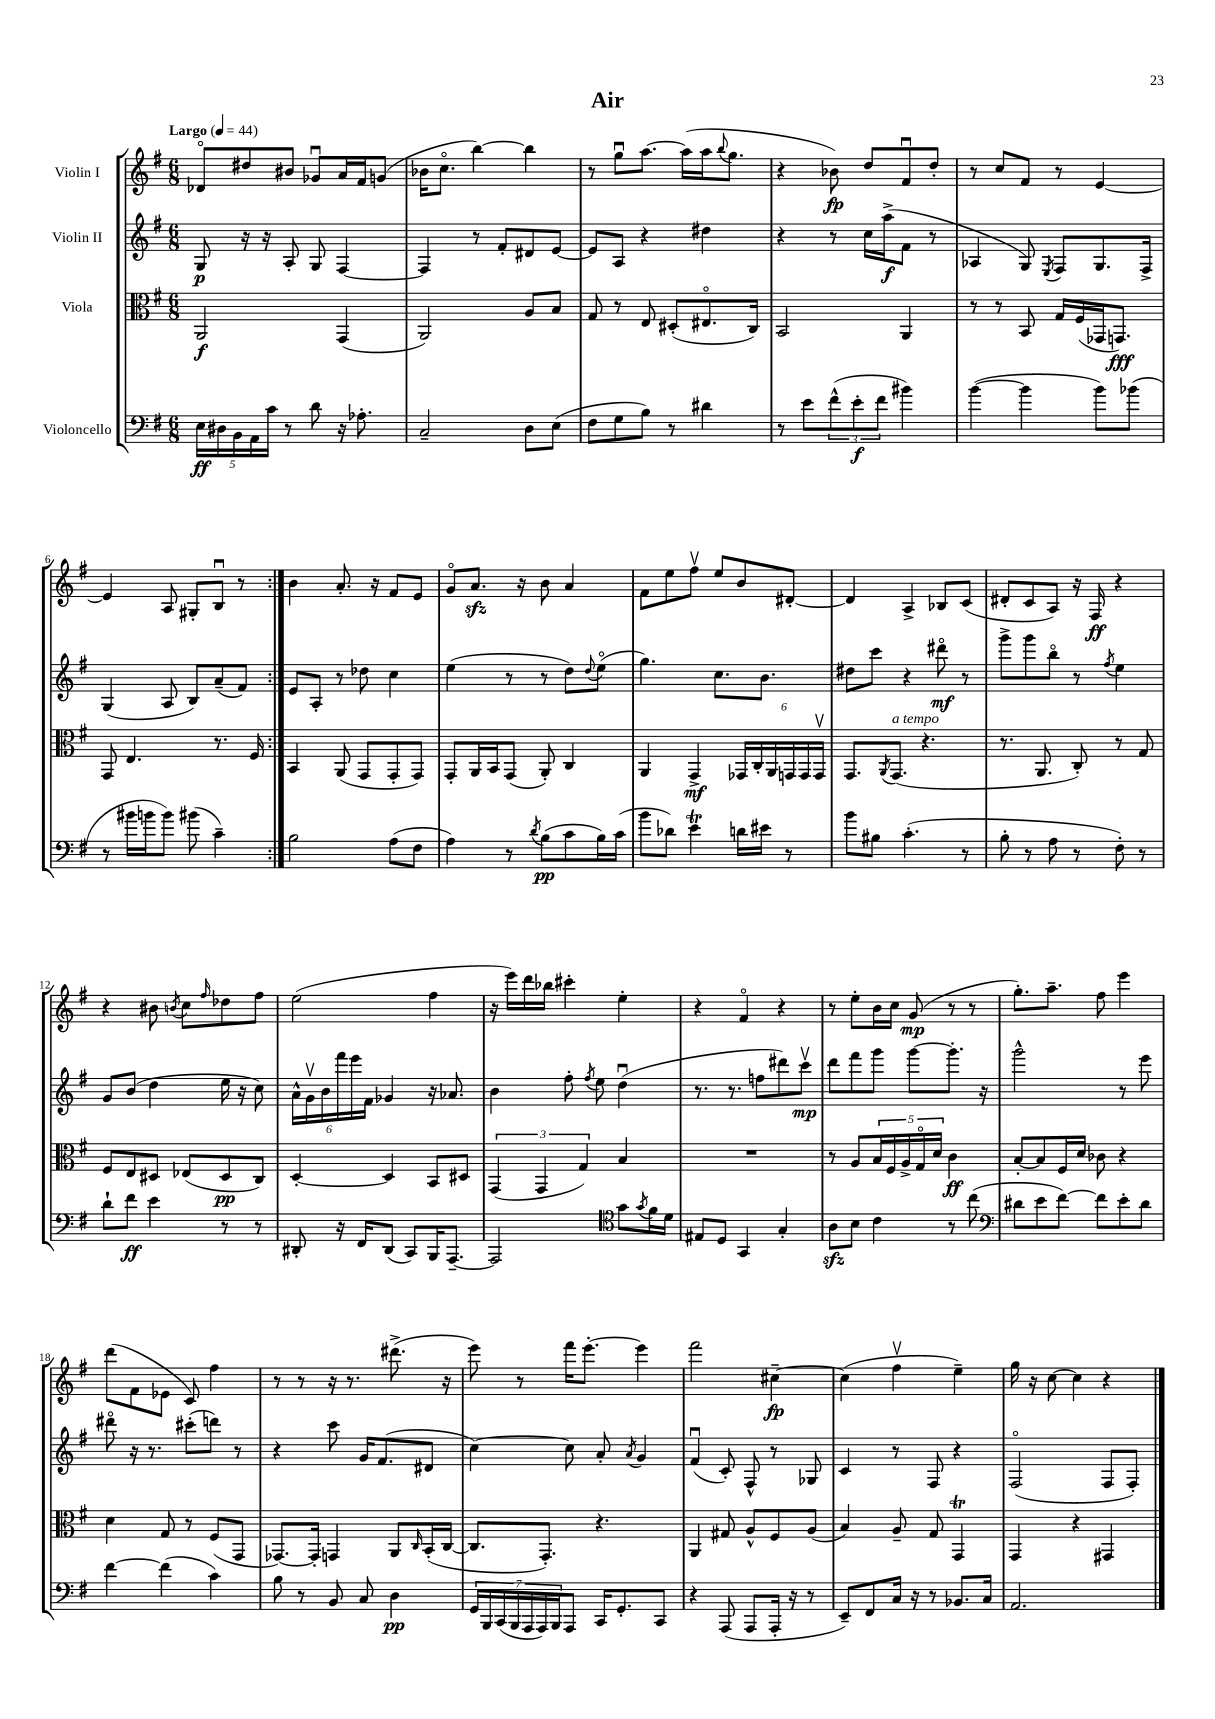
\header { title = "Air" }
<<
\new StaffGroup <<
\new Staff = "s0" \with { instrumentName = "Violin I" } {
    \clef treble \key g \major \numericTimeSignature \time 6/8 \tempo "Largo" 4 = 44
    \repeat volta 2 { des'8\flageolet dis''8 bis'8 ges'8\downbow a'16 fis'16 g'8( |
    bes'16 c''8.\flageolet b''4~) b''4 |
    r8 g''8\downbow a''8.~ a''16( a''16 \appoggiatura { b''8 } g''8. |
    r4 bes'8\fp) d''8 fis'8\downbow d''8-. |
    r8 c''8 fis'8 r8 e'4~ |
    e'4 a8 gis8-. b8\downbow r8 | }
    b'4 a'8.-. r16 fis'8 e'8 |
    g'8\flageolet a'8.\sfz r16 b'8 a'4 |
    fis'8 e''8 fis''8\upbow e''8 b'8 dis'8~-. |
    dis'4 a4-> bes8 c'8( |
    dis'8-. c'8 a8) r16 fis16\ff r4 |
    r4 bis'8 \acciaccatura { b'8 } c''8 \grace { fis''16 } des''8 fis''8 |
    e''2( fis''4 |
    r16 e'''16) d'''16 bes''16 cis'''4-. e''4-. |
    r4 fis'4\flageolet r4 |
    r8 e''8-. b'16 c''16 g'8\mp( r8 r8 |
    g''8.-.) a''8.-- fis''8 e'''4 |
    d'''8( fis'8 ees'8 c'8) fis''4 |
    r8 r8 r16 r8. dis'''8.->( r16 |
    e'''8) r8 fis'''16 e'''8.~-. e'''4 |
    fis'''2 cis''4~--\fp |
    cis''4( fis''4\upbow e''4--) |
    g''16 r16 c''8~ c''4 r4 \bar "|." |
}
\new Staff = "s1" \with { instrumentName = "Violin II" } {
    \clef treble \key g \major \numericTimeSignature \time 6/8
    \repeat volta 2 { g8\p r16 r16 a8-. g8 fis4~ |
    fis4 r8 fis'8-. dis'8 e'8~ |
    e'8 a8 r4 dis''4 |
    r4 r8 c''16 a''16->\f( fis'8 r8 |
    aes4 g8) \acciaccatura { e8 } fis8 g8. fis16-> |
    g4( a8 b8) a'8--( fis'8) | }
    e'8 a8-. r8 des''8 c''4 |
    e''4( r8 r8 d''8) \appoggiatura { d''8 } e''8\flageolet( |
    g''4.) c''8. b'8. |
    dis''8 c'''8 r4 dis'''8\flageolet\mf r8 |
    g'''8-> g'''8 b''8\flageolet r8 \acciaccatura { fis''8 } e''4 |
    g'8 b'8( d''4 e''16 r16 c''8) |
    \tuplet 6/4 { a'16-^ g'16\upbow b'16 fis'''16 e'''16 fis'16 } ges'4 r16 aes'8. |
    b'4 fis''8-. \acciaccatura { fis''8 } e''8 d''4\downbow( |
    r8. r8. f''8 dis'''8) c'''8\upbow\mp |
    d'''8 fis'''8 g'''8 g'''8~ g'''8.-. r16 |
    g'''2-^ r8 e'''8 |
    dis'''8\flageolet r16 r8. cis'''8-.( d'''8) r8 |
    r4 c'''8 g'16 fis'8.( dis'8 |
    c''4~) c''8 a'8-. \acciaccatura { a'8 } g'4 |
    fis'4\downbow( c'8-.) fis8-^ r8 ges8 |
    c'4 r8 fis8 r4 |
    fis2\flageolet( fis8 fis8-.) \bar "|." |
}
\new Staff = "s2" \with { instrumentName = "Viola" } {
    \clef alto \key g \major \numericTimeSignature \time 6/8
    \repeat volta 2 { a,2\f g,4( |
    a,2) a8 b8 |
    g8 r8 e8 dis8-.( eis8.\flageolet c16) |
    b,2 a,4 |
    r8 r8 b,8 g16 fis16( ges,16 g,8.\fff) |
    g,8 e4. r8. fis16 | }
    b,4 a,8( g,8 g,8-. g,8) |
    g,8-. a,16 b,16 g,8( a,8-.) c4 |
    a,4 g,4->\mf \tuplet 6/4 { ges,16 c16-. a,16 g,16 g,16 g,16\upbow } |
    g,8. \acciaccatura { a,8 } g,8.^\markup { \italic "a tempo" }( r4. |
    r8. a,8. c8-.) r8 g8 |
    fis8 e8 dis8 ees8( dis8\pp c8) |
    d4~-. d4 b,8 dis8 |
    \tuplet 3/2 { g,4( g,4 g4) } b4 |
    R2. |
    r8 a8 \tuplet 5/4 { b16 fis16 a16-> g16\flageolet d'16 } c'4\ff |
    b8~-. b8 fis16 d'16 ces'8 r4 |
    d'4 g8 r8 fis8( g,8 |
    ges,8.~) ges,16-. g,4 a,8 \grace { c16 } b,16-.( c16~ |
    c8. g,8.-.) r4. |
    a,4 gis8 a8-^ fis8 a8( |
    b4) a8-- g8 g,4\trill |
    g,4 r4 gis,4 \bar "|." |
}
\new Staff = "s3" \with { instrumentName = "Violoncello" } {
    \clef bass \key g \major \numericTimeSignature \time 6/8
    \repeat volta 2 { \tuplet 5/4 { e16\ff dis16 b,16 a,16 c'16 } r8 d'8 r16 aes8.-. |
    c2-- d8 e8( |
    fis8 g8 b8) r8 dis'4 |
    r8 e'8 \tuplet 3/2 { fis'8-^( e'8-.\f fis'8 } bis'4) |
    b'4~( b'4 b'8) bes'8( |
    r8 bis'16 b'16 b'8) bis'8( c'4--) | }
    b2 a8( fis8 |
    a4) r8 \acciaccatura { d'8 } b8\pp( c'8 b16) c'16( |
    b'8 des'8) e'4\trill d'16 eis'16 r8 |
    b'8 bis8 c'4.-.( r8 |
    b8-. r8 a8 r8 fis8-.) r8 |
    d'8-! fis'8\ff e'4 r8 r8 |
    dis,8-. r16 fis,16 dis,8( c,8) b,,16 a,,8.~-- |
    a,,2 \clef tenor g'8 \acciaccatura { g'8 } fis'16 d'16 |
    eis8 d8 g,4 g4-. |
    a8\sfz b8 c'4 r8 c''8( |
    \clef bass dis'8 e'8 fis'8~) fis'8 e'8-. dis'8 |
    fis'4~ fis'4( c'4) |
    b8 r8 b,8 c8 d4\pp |
    \tuplet 7/4 { g,16 b,,16 c,16( b,,16 a,,16 a,,16) b,,16 } a,,8 c,16 g,8.-. c,8 |
    r4 a,,8( a,,8 a,,16-. r16 r8 |
    e,8--) fis,8 c16 r16 r8 bes,8. c16 |
    a,2. \bar "|." |
}
>>
>>
